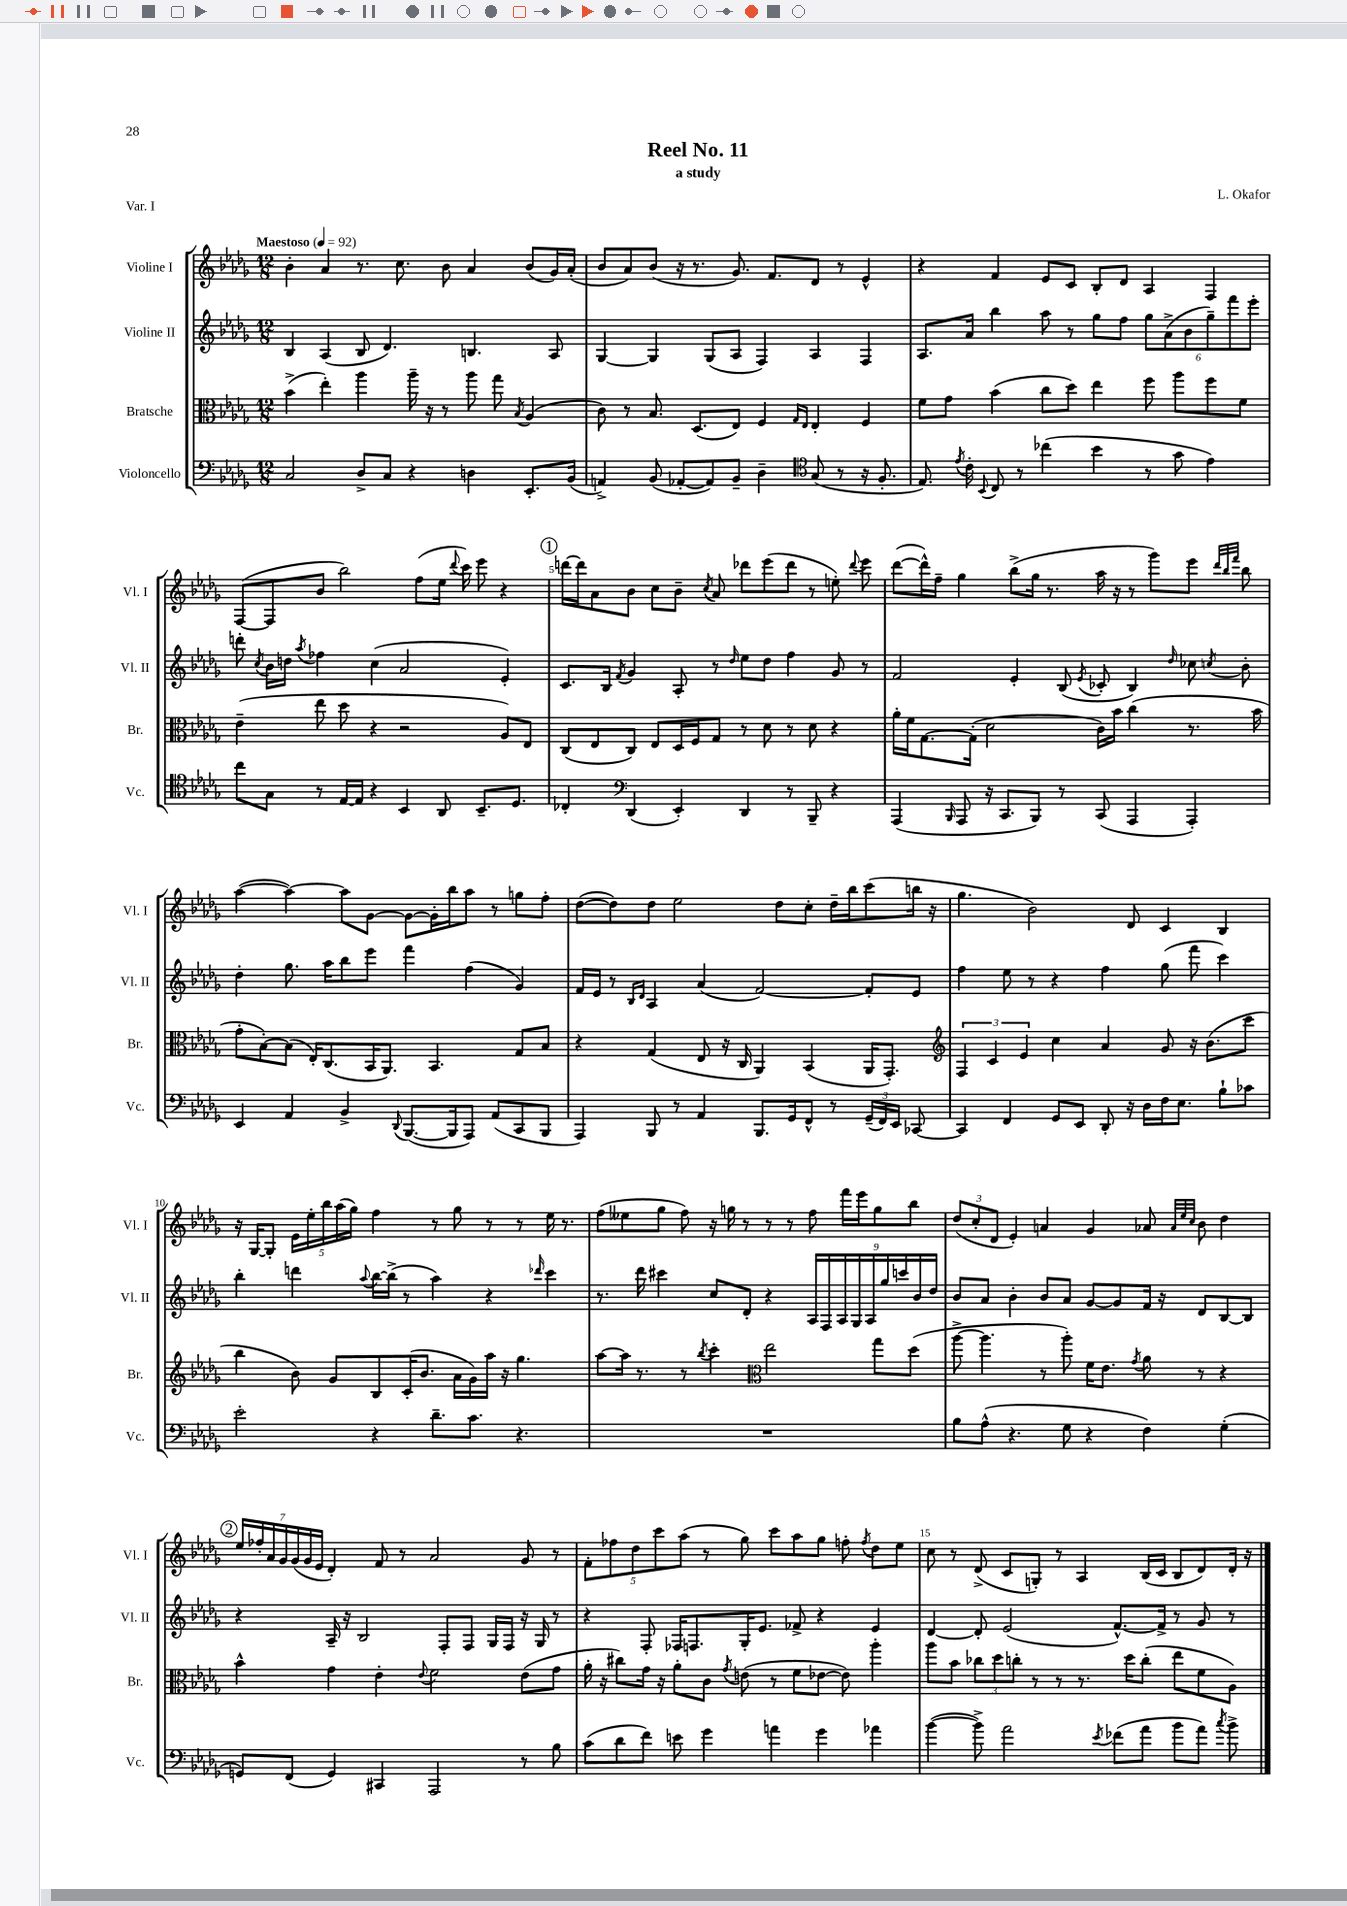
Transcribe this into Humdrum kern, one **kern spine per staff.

**kern	**kern	**kern	**kern
*staff4	*staff3	*staff2	*staff1
*clefF4	*clefC3	*clefG2	*clefG2
*k[b-e-a-d-g-]	*k[b-e-a-d-g-]	*k[b-e-a-d-g-]	*k[b-e-a-d-g-]
*M12/8	*M12/8	*M12/8	*M12/8
*MM92	*MM92	*MM92	*MM92
2C	(4b-^	4B-	4b-'
.	4ee-')	(4A-	4a-
8D-^	4aa-	8B-	8.r
8C	.	4.d-)	.
.	.	.	8.cc
4r	16aa-~	.	.
.	16r	.	.
.	8r	.	8b-
4D	8aa-	4.B	4a-
.	8gg-	.	.
.	8qB-	.	.
8.EE-'	(4A-	.	(8b-
.	.	8A-	16g-)
(16BB-	.	.	(16a-'
=	=	=	=
4AA^)	8c)	[4G-	8b-
.	8r	.	8a-)
(8BB-	8.B-	4G-]	(8b-
[8AA-'	.	.	16r
.	(8.D-	.	8.r
8AA-])	.	(8G-	.
8BB-~	8E-)	8A-	8.g-)
4D-~	4F	4F)	.
.	.	.	8.f
*clefC4	*	*	*
.	16qqG-	.	.
.	16qqE-	.	.
(8G-	4E-'	4A-	8d-
8r	.	.	8r
16r	4F	4F	4e-^^
8.F'	.	.	.
=	=	=	=
8.E-)	8f	8.A-	4r
.	8g-	.	.
8qe-	.	.	.
16c'	.	16a-	.
8qqBB-	.	.	.
8C	(4b-	4bb-	4f
8r	.	.	.
(4cc-	8cc	8aa-	8e-
.	8dd-)	8r	8c
4b-	4ee-	8gg-	8B-'
.	.	8ff	8d-
8r	8ff	12gg-	4A-
.	.	(12a-^	.
8g-	8aa-	.	.
.	.	12b-	.
4e-)	8ff	12gg-~)	4F
.	.	12fff	.
.	8f	.	.
.	.	12eee-'	.
=	=	=	=
8cc	(4e-~	8ddd'	([8F
.	.	8qcc	.
8G-	.	16b-	8F]
.	.	16dd	.
.	.	8qaa-	.
8r	8ee-	4ff-	8b-
[16E-	8dd-	.	2bb-)
16E-]	.	.	.
4r	4r	(4cc	.
4BB-	2r	2a-	.
.	.	.	(8ff
8AA-	.	.	16ee-
.	.	.	8qqddd-
.	.	.	16ccc)
8.BB-~	.	.	8eee-
.	8A-)	4e-')	4r
8.D-	.	.	.
.	8E-	.	.
=	=	=	=
4C-'	(8C	8.c	[16ddd
.	.	.	16ddd]
.	8E-	.	8a-
.	.	16B-	.
*clefF4	*	*	*
.	.	8qf	.
(4DD-	8C)	4g-	8b-
.	8E-	.	8cc
4EE-')	16D-	8A-'	8b-~
.	16F	.	.
.	.	.	8qcc
.	8G-	8r	8a-
.	.	16qqdd-	.
4DD-	8r	8ee-	8ddd-
.	8d-	8dd-	(8eee-
8r	8r	4ff	8ddd-
8BBB-~	8d-	.	8r
4r	4r	8g-	8ee')
.	.	.	8qqddd-
.	.	8r	8eee-
=	=	=	=
(4AAA-	16a-'	2f	([8ddd-
.	16f	.	.
.	[8.G-	.	16ddd-^^])
.	.	.	16ff~
16qqBBB-	.	.	.
8AAA-	.	.	4gg-
.	(16G-']	.	.
16r	2d-	.	.
8.CC	.	.	.
.	.	4e-'	(8bb-^
8BBB-)	.	.	16gg-
.	.	.	8.r
8r	.	(8B-	.
.	.	8qe-	.
(8CC	16c)	8c-'	16aa-
.	16b-	.	16r
4AAA-	(4cc	4B-)	8r
.	.	.	8ggg-)
.	.	16qqdd-	.
4AAA-')	8.r	8cc-	8eee-
.	.	.	32qqddd-
.	.	.	32qqbb-
.	.	8qcc	32qqfff
.	.	8b-'	8bb-
.	16b-	.	.
=	=	=	=
4EE-	8g-'	4dd-'	([4aa-
.	[8B-')	.	.
4AA-	(8B-]	8.gg-	4aa-_)
.	16E-')	.	.
.	(8.C	16aa-	.
4BB-^	.	8bb-	8aa-]
.	16BB-	8eee-	[8g-
.	8.AA-)	.	.
8qqDD-	.	.	.
([8.BBB-	.	4fff	8g-_
.	4.BB-	.	16g-']
16BBB-]	.	.	16bb-
8AAA-)	.	(4ff	8aa-
(8AA-	.	.	8r
8CC	8G-	4g-)	8gg
8BBB-	8B-	.	8ff'
=	=	=	=
4AAA-)	4r	16f	([8dd-
.	.	16e-	.
.	.	8r	8dd-])
.	.	16qqB-	.
.	.	16qqd-	.
8BBB-	(4G-	4A-	8dd-
8r	.	.	2ee-
4AA-	8E-	(4a-	.
.	16r	.	.
.	16C	.	.
8.BBB-	4AA-)	[2f)	.
.	.	.	8dd-
16GG-	.	.	.
8FF^^	(4BB-	.	8cc'
8r	.	.	16dd-~
.	.	.	16bb-
(24GG-~	16AA-	8f']	(8ccc
24FF)	.	.	.
.	8.GG-')	.	.
24EE-	.	.	.
[8CC-	.	8e-	16bb
.	.	.	16r
=	=	=	=
*	*clefG2	*	*
4CC-]	6F	4ff	4.gg-
.	6c	.	.
4FF	.	8ee-	.
.	6e-	.	.
.	.	8r	2b-)
8GG-	4cc	4r	.
8EE-	.	.	.
8DD-'	4a-	4ff	.
16r	.	.	8d-
16D-	.	.	.
16F	8g-	(8gg-	4c
8.E-	.	.	.
.	16r	8fff	.
.	(8.b-	.	.
8B-`	.	4ccc)	4B-
8c-	8ccc	.	.
=	=	=	=
2e-'	4bb-	4bb-'	16r
.	.	.	[16G-
.	.	.	8G-']
.	8b-)	4ddd	20e-
.	.	.	20ee-'
.	.	.	20bb-
.	8g-	.	.
.	.	.	(20aa-
.	.	.	20gg-)
.	.	8qqaa-	.
4r	8B-	[16bb-	4ff
.	.	(16bb-^]	.
.	(16c'	8r	.
.	8.b-	.	.
8.d-~	.	4aa-)	8r
.	16a-	.	8gg-
8.c	16g-)	.	.
.	16aa-	4r	8r
.	16r	.	.
4.r	4.gg-	.	8r
.	.	16qqddd-	.
.	.	4ccc	16ee-
.	.	.	8.r
=	=	=	=
1.r	[8aa-	8.r	(8ff
.	16aa-]	.	8ee--
.	8.r	16ddd-	.
.	.	4ccc#	8gg-
.	8r	.	8ff)
.	8qbb-	.	.
.	4ccc'	8cc	16r
.	.	.	16gg
.	.	8d-'	8r
*	*clefC3	*	*
.	2ee-	4r	8r
.	.	.	8r
.	.	18A-	8ff
.	.	18F	.
.	.	18A-	.
.	.	.	16fff
.	.	18G-	.
.	.	.	16eee-
.	.	18A-	.
.	8gg-	.	8gg
.	.	18gg-	.
.	.	18ccc	.
.	(8dd-	.	8bb-
.	.	18b-	.
.	.	18dd-	.
=	=	=	=
8B-	[8aa-^	8b-	(12dd-
.	.	.	12cc'
(8A-^^	4.aa-]	8a-	.
.	.	.	12d-
4.r	.	4b-'	4e-')
.	8r	8b-	4a
8G-	8aa-')	8a-	.
4r	16f	[8g-	4g-
.	8.e-	.	.
.	.	8g-]	.
.	8qg-	.	.
4F)	8a-	16f	8a-
.	.	16r	.
.	.	.	32qqa-
.	.	.	32qqee-
.	.	.	32qqcc
.	8r	8d-	8b-
(4G-'	4r	[8B-	4dd-
.	.	8B-]	.
=	=	=	=
8GG)	4b-^^	4r	28ee-
.	.	.	28ff-'
.	.	.	28a-
.	.	.	28g-
(8FF	.	.	.
.	.	.	(28g-
.	.	.	28g-
.	.	.	28e-
4GG)	4g-	16A-~	4d-')
.	.	16r	.
.	.	2B-	.
4CC#	4e-'	.	8f
.	.	.	8r
.	8qqe-	.	.
2AAA-	2f	.	2a-
.	.	8F'	.
.	.	8F	.
.	.	16G-	.
.	.	16F	.
8r	(8e-	16r	8g-
.	.	16G-	.
8B-	8g-	8r	8r
=	=	=	=
(8c	16a-'	4r	10f'
.	16r	.	.
.	.	.	10ff-
8d-	8cc#)	.	.
.	.	.	10dd-
8f)	16g-	8F'	.
.	.	.	10ccc
.	16r	.	.
8e	8a-'	16F-	.
.	.	.	(10aa-
.	.	8.F	.
4g-	8c	.	8r
.	8qg-	.	.
.	(8e	16G-'	8gg-)
.	.	8.e-	.
4a	8r	.	8ccc
.	8f	8f-^	8aa-
4g-	[8e-	4r	8gg-
.	8e-])	.	8ff'
.	.	.	8qff
4a-	4aa-'	4e-	8dd-
.	.	.	8ee-
=	=	=	=
([4b-	8aa-	[4d-	8cc
.	8b-	.	8r
8b-^])	12cc-	8d-']	(8d-^
.	12dd-	.	.
2a-	.	(2e-	8c
.	12cc'	.	.
.	8r	.	8G')
.	8r	.	8r
.	8.r	.	4A-
8qe-	.	.	.
(8f-	.	[8.f^^)	.
.	16dd-	.	.
8a-	(8cc'	.	(16B-
.	.	16f^]	16c
8b-	8ee-	8r	8B-
8a-)	8f	8g-	8d-)
8qcc	.	.	.
8b-^	8A-)	8r	16d-'
.	.	.	16r
==	==	==	==
*-	*-	*-	*-
